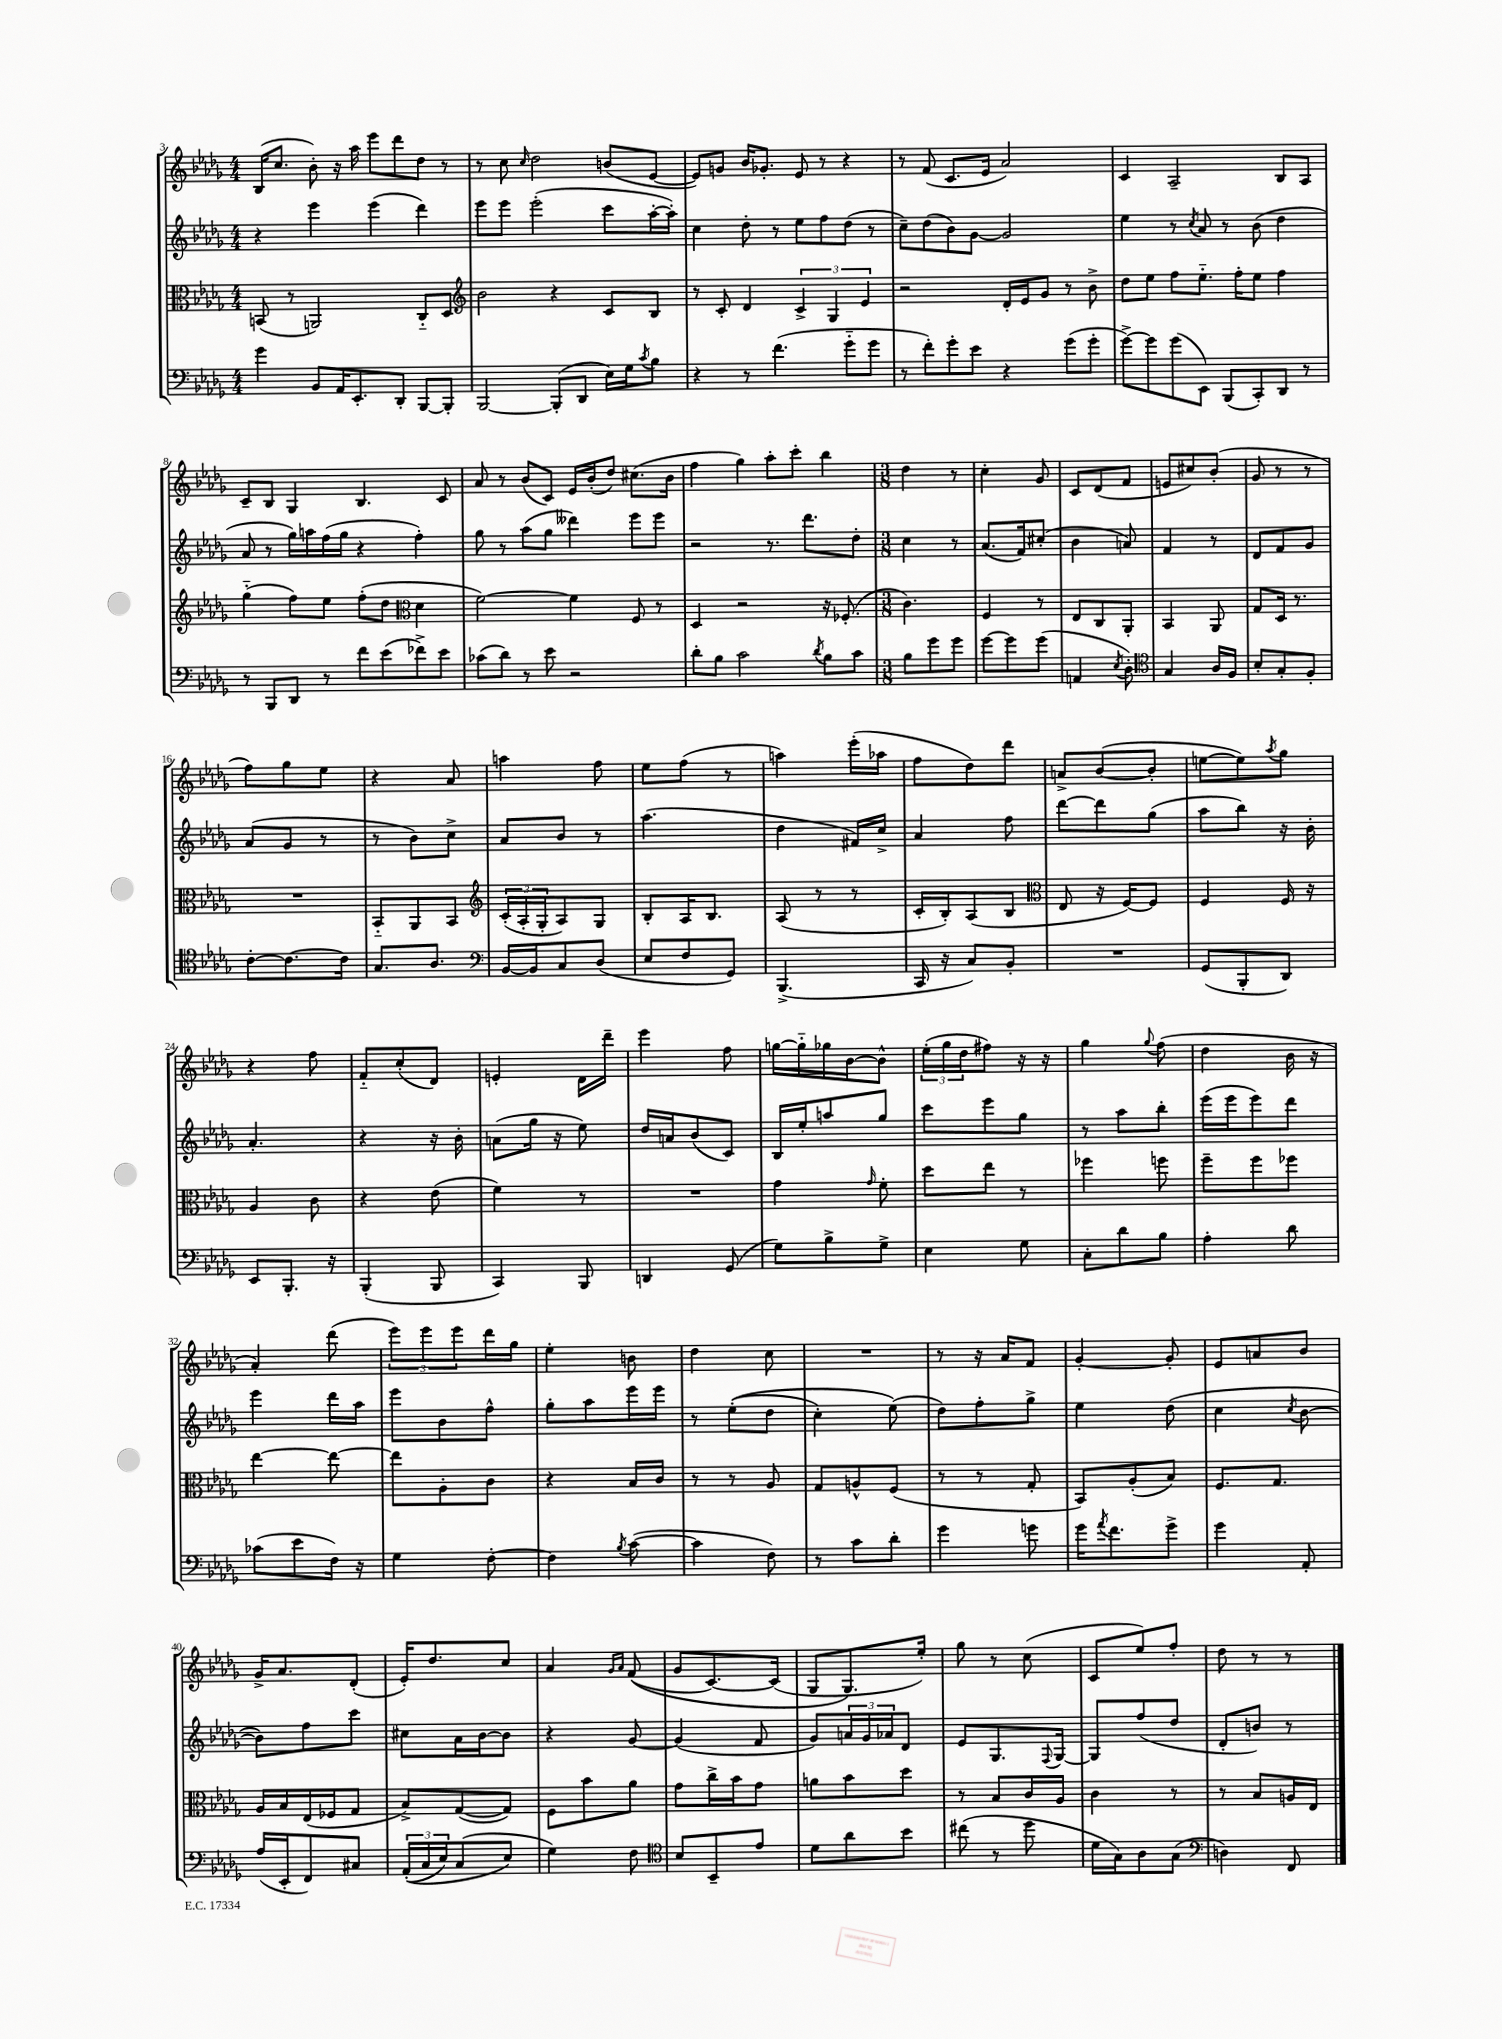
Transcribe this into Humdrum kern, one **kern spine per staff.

**kern	**kern	**kern	**kern
*staff4	*staff3	*staff2	*staff1
*clefF4	*clefC3	*clefG2	*clefG2
*k[b-e-a-d-g-]	*k[b-e-a-d-g-]	*k[b-e-a-d-g-]	*k[b-e-a-d-g-]
*M4/4	*M4/4	*M4/4	*M4/4
4g-	(8BB	4r	(16B-
.	.	.	8.cc
.	8r	.	.
8BB-	2AA)	4eee-	8b-')
16AA-	.	.	16r
8.EE-'	.	.	16aa-
.	.	(4eee-	8eee-
8DD-'	.	.	8ddd-
[8BBB-	8C'~	4ddd-)	8dd-
8BBB-']	8D-	.	8r
=	=	=	=
*	*clefG2	*	*
[2BBB-	2b-	8eee-	8r
.	.	8eee-	8cc
.	.	.	16qqcc
.	.	(2eee-'	2dd-
(8BBB-']	4r	.	.
8DD-	.	.	.
16E-)	8c	8ccc	(8b
16G-	.	.	.
8qc	.	.	.
8B-	8B-	[16aa-'	[8e-
.	.	16aa-'])	.
=	=	=	=
4r	8r	4cc	8e-])
.	8c'	.	8g
8r	4d-	8dd-'	16b-
.	.	.	8.g-'
(4.f	.	8r	.
.	6c^	8ee-	8e-
.	.	8ff	8r
.	6G-	.	.
8g-'~	.	(8dd-	4r
.	6e-	.	.
8g-	.	8r	.
=	=	=	=
8r	2r	8cc~)	8r
8f')	.	(8dd-	(8f
8g-'	.	8b-)	8.c
8e-	.	[8g-	.
.	.	.	16e-
4r	16d-'	2g-]	2a-)
.	16e-	.	.
.	8g-	.	.
(8g-	8r	.	.
8g-'	8b-^	.	.
=	=	=	=
[8g-^)	8dd-	4ee-	4c
8g-]	8ee-	.	.
(8g-	8ff	8r	2A-~
.	.	8qcc	.
8EE-)	8.ee-'~	8a-	.
(8BBB-	.	8r	.
.	16ff'	.	.
8CC')	8ee-	(8b-	.
8DD-	4ff	4dd-	8B-
8r	.	.	8A-
=	=	=	=
8r	(4gg-'~	8a-	8c~
8BBB-	.	8r	8B-
8DD-	8ff)	16gg-)	4G-
.	.	16aa	.
8r	8ee-	(16ff	.
.	.	16gg-	.
8f	(8ff'	4r	4.B-
(8e-	8dd-	.	.
*	*clefC3	*	*
8f-^)	4d-	4ff')	.
8e-	.	.	8c
=	=	=	=
(8c-	[2f)	8gg-	8a-
8d-)	.	8r	8r
8r	.	(8aa-	(8b-
8e-	.	8gg-	8c)
2r	4f]	4ddd--)	16e-
.	.	.	(16b-'
.	.	.	8dd-)
.	8F	8eee-	(8.cc#
.	8r	8eee-	.
.	.	.	16b-
=	=	=	=
8d-'	4D-	2r	4ff
8B-	.	.	.
2c	2r	.	4gg-)
.	.	8.r	8aa-'
.	.	.	8ccc'
.	.	8.ddd-	.
8qd-	.	.	.
8B-	16r	.	4bb-
.	(8.F-'	.	.
8c	.	8dd-'	.
=	=	=	=
*M3/8	*M3/8	*M3/8	*M3/8
8B-	4.c)	4cc	4dd-
8g-	.	.	.
8g-	.	8r	8r
=	=	=	=
[8g-	4F	(8.a-	4cc'
8g-]	.	.	.
.	.	16f)	.
(8g-	8r	(8cc#'	8g-
=	=	=	=
4AA	8E-	4b-	8c
.	8C	.	(8d-
8qE-	.	.	.
8D-')	8AA-'	8a)	8f
=	=	=	=
*clefC4	*	*	*
4G-	4BB-	4f	8e
.	.	.	8cc#)
16A-	8AA-	8r	(8b-'
16F	.	.	.
=	=	=	=
8B-'	8G-	8d-	8g-
8G-'	16D-	8f	8r
.	8.r	.	.
8F'	.	8g-	8r
=	=	=	=
[8c'	4.r	(8a-	8ff)
8.c_	.	8g-	8gg-
.	.	8r	8ee-
16c]	.	.	.
=	=	=	=
8.G-	8BB-'~	8r	4r
.	8AA-	8b-)	.
8.A-	.	.	.
.	8BB-	8cc^	8a-
=	=	=	=
*clefF4	*clefG2	*	*
[16BB-	(24c'	8a-	4aa
.	24A-'	.	.
16BB-]	.	.	.
.	24G-'	.	.
8C	8A-)	8b-	.
(8D-	8G-	8r	8ff
=	=	=	=
8E-	8B-'	(4.aa-	8ee-
8F	16A-	.	(8ff
.	8.B-	.	.
8GG-)	.	.	8r
=	=	=	=
(4.BBB-^	(8A-	4dd-	4aa)
.	8r	.	.
.	8r	16f#)	(16eee-'
.	.	16cc^	16aa-
=	=	=	=
16CC	16c'	4a-	8ff
16r	16B-')	.	.
8C)	(8A-	.	8dd-)
8BB-'	8B-	8ff	8ddd-
=	=	=	=
*	*clefC3	*	*
4.r	8E-	[8ddd-	8a^
.	16r	8ddd-]	([8b-
.	[16F)	.	.
.	8F]	(8gg-	8b-']
=	=	=	=
(8GG-	4F	8aa-	[8ee
8BBB-'	.	8bb-)	8ee])
.	.	.	8qaa-
8DD-)	16F	16r	8gg-
.	16r	16b-'	.
=	=	=	=
8EE-	4A-	4.a-'	4r
8.BBB-'	.	.	.
.	8c	.	8ff
16r	.	.	.
=	=	=	=
(4BBB-'	4r	4r	8f'~
.	.	.	(8cc'
8BBB-	(8e-	16r	8d-)
.	.	16b-'	.
=	=	=	=
4CC)	4f)	(8a	4e'
.	.	16gg-	.
.	.	16r	.
8BBB-	8r	8ee-)	16d-
.	.	.	16ddd-~
=	=	=	=
4DD	4.r	16dd-	4eee-
.	.	16a	.
.	.	(8b-	.
(8GG-	.	8c)	8ff
=	=	=	=
8G-)	4g-	16B-	[16gg
.	.	16ee-'	16gg'~]
8B-^	.	8aa	16gg-
.	.	.	[16b-
.	16qqg-	.	.
8G-^	8f'	8gg-	8b-^^]
=	=	=	=
4E-	8dd-	8ccc	(24ee-'
.	.	.	24gg-
.	.	.	24dd-
.	8ee-	8eee-	8ff#)
8G-	8r	8gg-	16r
.	.	.	16r
=	=	=	=
8C'	4ff-	8r	4gg-
8d-	.	8aa-	.
.	.	.	8qqgg-
8B-	8ff	8bb-'	(8ff
=	=	=	=
4A-'	8ff~	(16eee-	4dd-
.	.	16eee-	.
.	8ff	8eee-)	.
8d-	8ff-	8ddd-	16b-
.	.	.	16r
=	=	=	=
(8c-	[4ee-	4eee-	4a-')
8e-	.	.	.
16F)	8ee-_	16ddd-	(8ddd-
16r	.	16aa-	.
=	=	=	=
4G-	8ee-]	8eee-	12eee-)
.	.	.	12eee-
.	8A-'	8b-	.
.	.	.	12eee-
[8F'	8c	8ff^^	16ddd-
.	.	.	16gg-
=	=	=	=
4F]	4r	8gg-'	4ee-'
.	.	8aa-	.
8qB-	.	.	.
([8c	16B-	16eee-	8b
.	16c	16eee-	.
=	=	=	=
4c]	8r	8r	4dd-
.	8r	&((8ee-'	.
8F)	8A-	8dd-	8cc
=	=	=	=
8r	8G-	4cc')	4.r
8c	8A^^	.	.
8d-'	(8F	(8ee-&)	.
=	=	=	=
4g-	8r	8dd-)	8r
.	8r	8ff'	16r
.	.	.	16a-
8g	8G-'	8gg-^	8f
=	=	=	=
16g-	8BB-)	4ee-	[4g-'
8qa-	.	.	.
8.f	.	.	.
.	(8A-'	.	.
8g-^	8B-)	(8dd-	8g-']
=	=	=	=
4g-	8.F	4cc	8e-
.	.	.	8a
.	8.G-	.	.
.	.	8qcc	.
8AA-'	.	[8b-	8b-
=	=	=	=
(16A-	16A-	8b-])	16g-^
16EE-'	16B-	.	8.a-
8FF)	(16E-	8ff	.
.	16F-	.	.
8C#	8G-	8ccc	(8d-'
=	=	=	=
&((24AA-'	8B-^)	8cc#	16e-')
24C	.	.	.
.	.	.	8.dd-
24E-)	.	.	.
(8C	([8G-	16a-	.
.	.	[16b-	.
8E-&)	8G-])	8b-]	8cc
=	=	=	=
4G-)	8F	4r	4a-
.	8b-	.	.
.	.	.	16qqg-
.	.	.	16qqa-
8F	8a-	[8g-	&((8f
=	=	=	=
*clefC4	*	*	*
8B-	8g-	(4g-]	8g-
8BB-~	16cc^	.	[8.c)
.	16b-	.	.
8e-	8g-	8f	.
.	.	.	(16c]
=	=	=	=
8d-	8a	8g-)	8G-
8a-	8b-	24a	8.G-&)
.	.	24g-	.
.	.	24a-	.
8b-	8dd-	8d-	.
.	.	.	16ee-')
=	=	=	=
(8cc#	8r	8e-	8gg-
8r	8B-	8.G-	8r
8dd-	16c	.	(8cc
.	.	8qqF	.
.	16A-	[16G-	.
=	=	=	=
16d-	4c	8G-]	8c
16G-)	.	.	.
8A-	.	(8ff	8ee-)
(8G-	8r	8dd-	8ff'
=	=	=	=
*clefF4	*	*	*
4D)	8r	8d-'	8dd-
.	8B-	8b)	8r
8FF	16A	8r	8r
.	16E-	.	.
==	==	==	==
*-	*-	*-	*-
